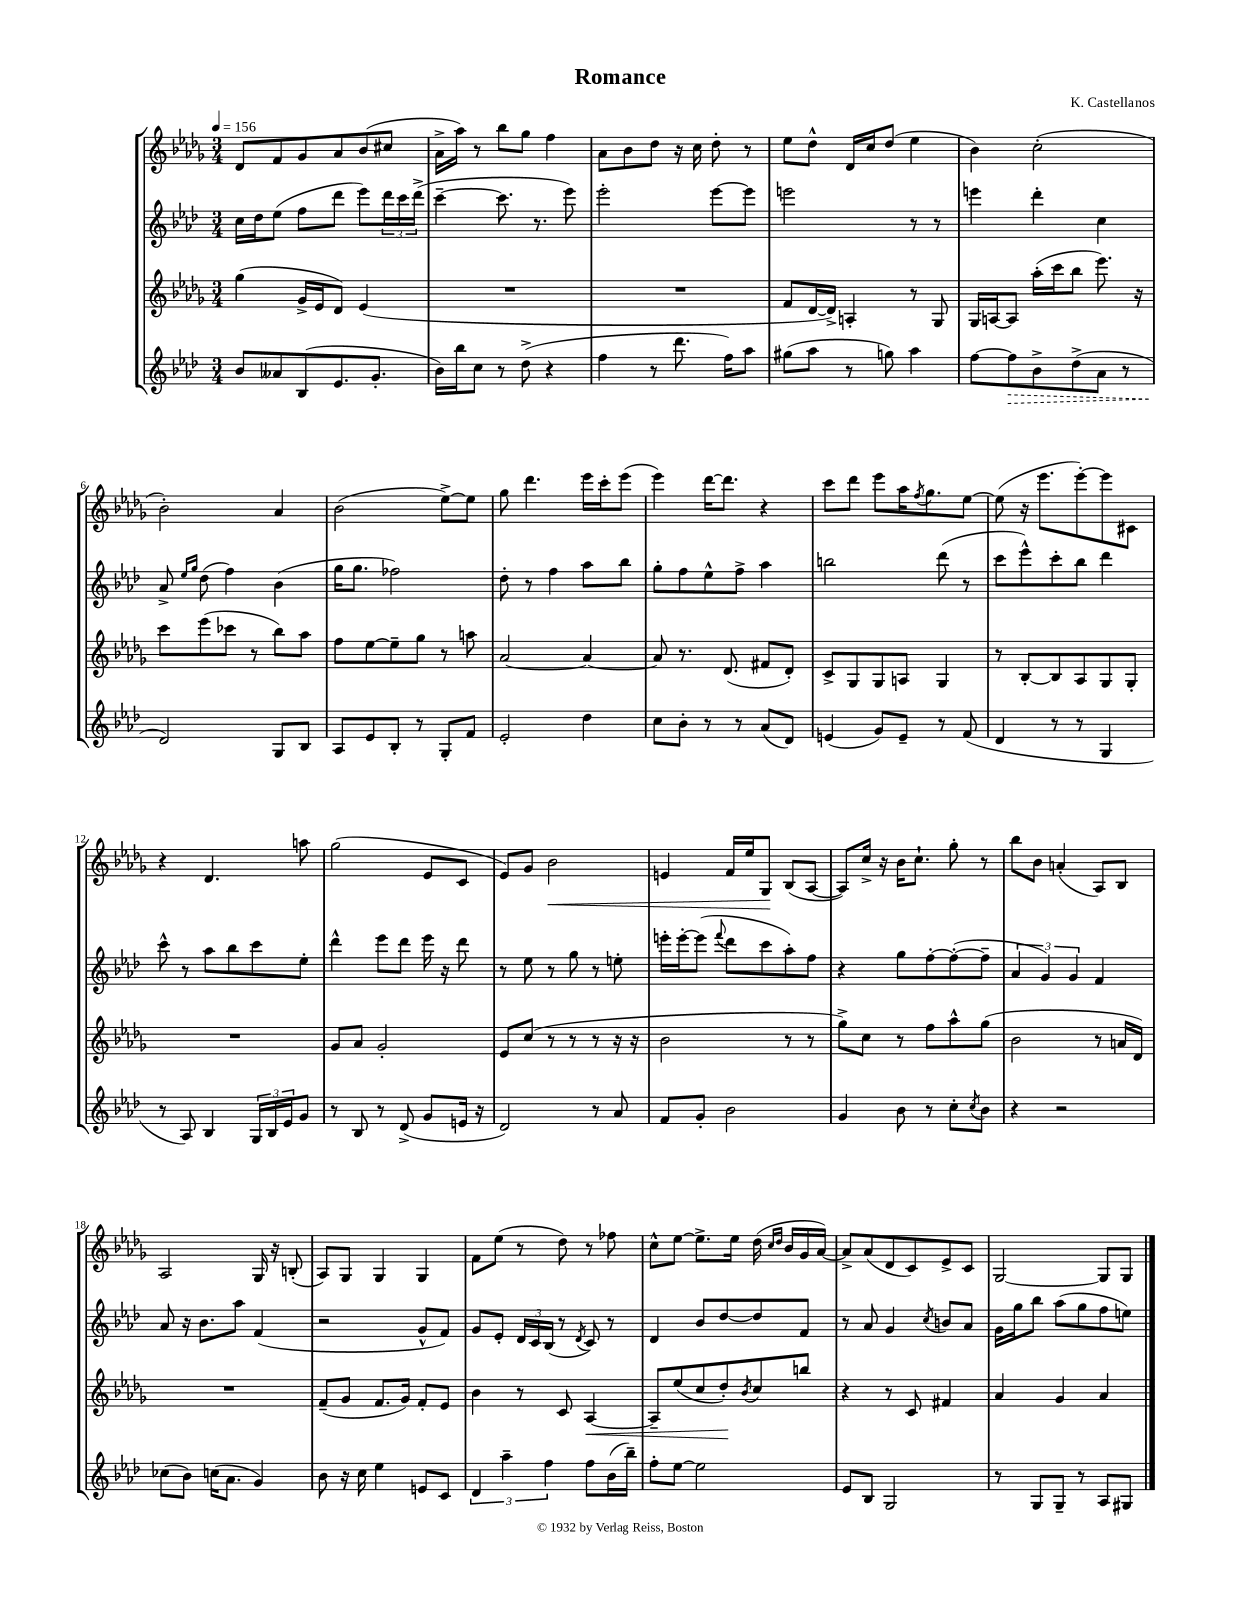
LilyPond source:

\header { title = "Romance" composer = "K. Castellanos" }
<<
\new StaffGroup <<
\new Staff = "s0" {
    \clef treble \key des \major \numericTimeSignature \time 3/4 \tempo 4 = 156
    des'8 f'8 ges'8 aes'8 bes'8( cis''8 |
    aes'16-> aes''16) r8 bes''8 ges''8 f''4 |
    aes'8 bes'8 des''8 r16 c''16 des''8-. r8 |
    ees''8 des''8-^ des'16 c''16 des''8( ees''4 |
    bes'4) c''2-.( |
    bes'2-.) aes'4 |
    bes'2( ees''8~->) ees''8 |
    ges''8 des'''4. ees'''16 c'''16-. ees'''8( |
    ees'''4) des'''16~ des'''8. r4 |
    c'''8 des'''8 ees'''8 aes''16 \acciaccatura { f''8 } ges''8. ees''8~ |
    ees''8( r16 ees'''8. ees'''8~-.) ees'''8 cis'8 |
    r4 des'4. a''8 |
    ges''2( ees'8 c'8 |
    ees'8) ges'8 bes'2\< |
    e'4 f'16 ees''16 ges8\! bes8( aes8~ |
    aes8) c''16-> r16 bes'16 c''8.-! ges''8-. r8 |
    bes''8 bes'8 a'4-.( aes8) bes8 |
    aes2 ges16 r16 b8-.( |
    aes8) ges8 ges4 ges4 |
    f'8 ees''8( r8 des''8) r8 fes''8 |
    c''8-^ ees''8~ ees''8.-> ees''16 des''16( \grace { c''16 des''16 } bes'16 ges'16 aes'16~) |
    aes'8-> aes'8( des'8 c'8) ees'8-> c'8 |
    ges2~ ges8 ges8 \bar "|." |
}
\new Staff = "s1" {
    \clef treble \key aes \major \numericTimeSignature \time 3/4
    c''16 des''16 ees''8( f''8 des'''8 ees'''8) \tuplet 3/2 { des'''16 c'''16 des'''16->( } |
    c'''4~-- c'''8. r8. ees'''8) |
    ees'''2-. ees'''8~ ees'''8 |
    e'''2 r8 r8 |
    e'''4 des'''4-. c''4 |
    aes'8-> \grace { ees''16 g''16 } des''8( f''4) bes'4( |
    g''16 g''8. fes''2) |
    des''8-. r8 f''4 aes''8 bes''8 |
    g''8-. f''8 ees''8-^ f''8-> aes''4 |
    b''2 des'''8( r8 |
    c'''8 ees'''8-^) c'''8-. bes''8 des'''4 |
    c'''8-^ r8 aes''8 bes''8 c'''8 ees''8-. |
    des'''4-^ ees'''8 des'''8 ees'''16 r16 des'''8 |
    r8 ees''8 r8 g''8 r8 e''8-. |
    e'''16-. e'''16~-. e'''8( \appoggiatura { f'''8 } des'''8 c'''8 aes''8-.) f''8 |
    r4 g''8 f''8~-. f''8~-.( f''8-- |
    \tuplet 3/2 { aes'4 g'4) g'4 } f'4 |
    aes'8 r16 bes'8. aes''8 f'4( |
    r2 g'8-^ f'8) |
    g'8 ees'8-. \tuplet 3/2 { des'16 c'16 bes16( } r8 \acciaccatura { des'8 } c'8) r8 |
    des'4 bes'8 des''8~ des''8 f'8 |
    r8 aes'8 g'4 \acciaccatura { c''8 } b'8 aes'8 |
    g'16 g''16 bes''8 aes''8( g''8 f''8 e''8) \bar "|." |
}
\new Staff = "s2" {
    \clef treble \key des \major \numericTimeSignature \time 3/4
    ges''4( ges'16-> ees'16 des'8) ees'4( |
    R2. |
    R2. |
    f'8 des'16~ des'16->) a4-. r8 ges8 |
    ges16 a16~ a8 aes''16-.( c'''16 bes''8 ees'''8.) r16 |
    c'''8 ees'''8( ces'''8 r8 bes''8) aes''8 |
    f''8 ees''8~ ees''8-- ges''8 r8 a''8 |
    aes'2~ aes'4~ |
    aes'8 r8. des'8.( fis'8 des'8-.) |
    c'8-> ges8 ges8 a8 ges4 |
    r8 bes8~-. bes8 aes8 ges8 ges8-. |
    R2. |
    ges'8 aes'8 ges'2-. |
    ees'8 c''8( r8 r8 r8 r16 r16 |
    bes'2 r8 r8 |
    ges''8->) c''8 r8 f''8 aes''8-^ ges''8( |
    bes'2 r8 a'16 des'16) |
    R2. |
    f'8--( ges'8 f'8. ges'16) f'8-. ees'8 |
    bes'4 r8 c'8 aes4~\< |
    aes8-- ees''8( c''8 des''8-.\!) \acciaccatura { bes'8 } c''8 b''8 |
    r4 r8 c'8 fis'4 |
    aes'4 ges'4 aes'4 \bar "|." |
}
\new Staff = "s3" {
    \clef treble \key aes \major \numericTimeSignature \time 3/4
    bes'8 aeses'8 bes8( ees'8. g'8.-. |
    bes'16) bes''16 c''8 r8 des''8->( r4 |
    f''4 r8 des'''8. f''16) aes''8 |
    gis''8( aes''8 r8 g''8) aes''4 |
    f''8~ \once \override Hairpin.style = #'dashed-line f''8\> bes'8-> des''8->( aes'8 r8 |
    des'2\!) g8 bes8 |
    aes8 ees'8 bes8-. r8 g8-. f'8 |
    ees'2-. des''4 |
    c''8 bes'8-. r8 r8 aes'8( des'8) |
    e'4( g'8) e'8-- r8 f'8( |
    des'4 r8 r8 g4 |
    r8 aes8) bes4 \tuplet 3/2 { g16 bes16 ees'16 } g'8 |
    r8 bes8 r8 des'8->( g'8 e'16 r16 |
    des'2) r8 aes'8 |
    f'8 g'8-. bes'2 |
    g'4 bes'8 r8 c''8-. \acciaccatura { c''8 } bes'8 |
    r4 r2 |
    ces''8( bes'8) c''16( aes'8. g'4) |
    bes'8 r16 c''16 ees''4 e'8 c'8 |
    \tuplet 3/2 { des'4 aes''4-- f''4 } f''8 bes'16( bes''16--) |
    f''8-. ees''8~ ees''2 |
    ees'8 bes8 g2 |
    r8 g8 g8-- r8 aes8 gis8 \bar "|." |
}
>>
>>
